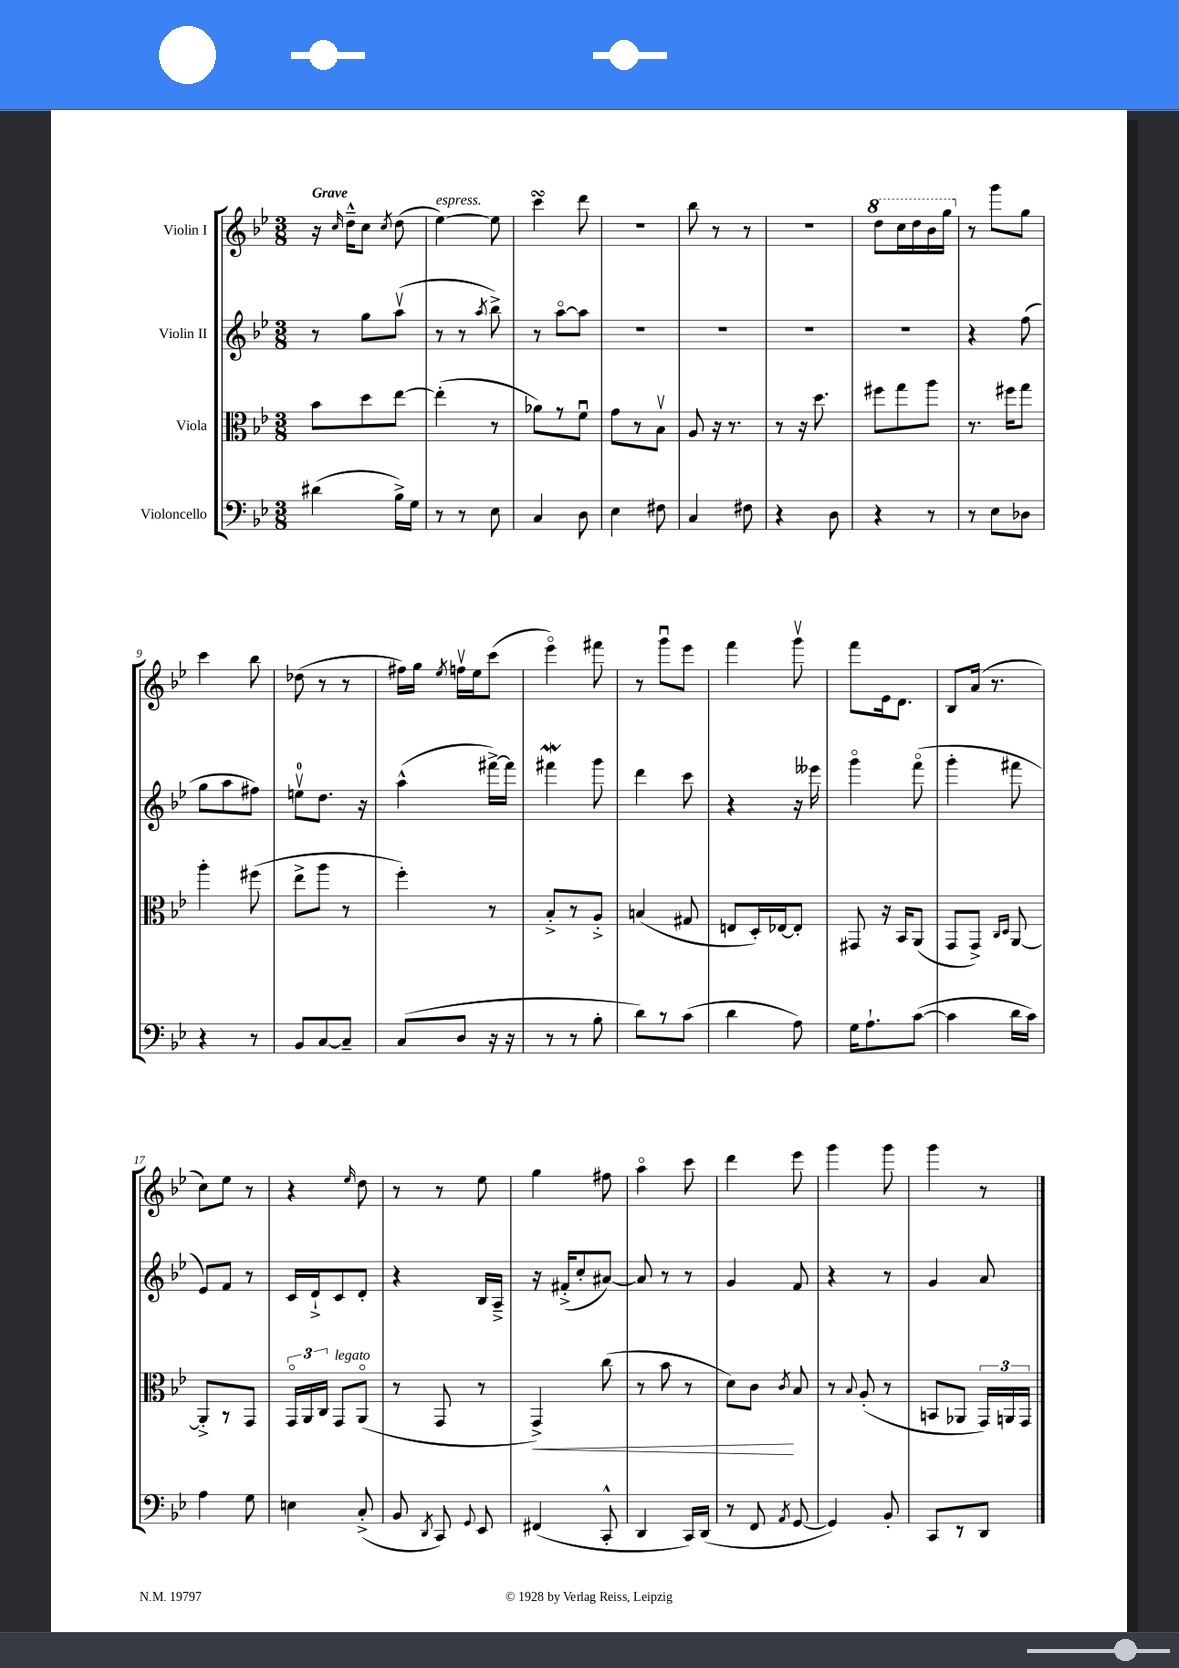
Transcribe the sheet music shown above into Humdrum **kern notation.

**kern	**kern	**kern	**kern
*staff4	*staff3	*staff2	*staff1
*clefF4	*clefC3	*clefG2	*clefG2
*k[b-e-]	*k[b-e-]	*k[b-e-]	*k[b-e-]
*M3/8	*M3/8	*M3/8	*M3/8
(4d#\	8b-\L	8r	16r
.	.	.	16qqcc/
.	.	.	16dd~^^\LK
.	8dd\	8gg\L	8cc\J
.	.	.	8qcc/
16B-^\LL)	[8ee-\J	(8aav\J	(8dd\
16G\JJ	.	.	.
=	=	=	=
8r	(4ee-'\]	8r	[4ee-\)
8r	.	8r	.
.	.	8qaa/	.
8E-\	8r	8bb-^\)	8ee-\]
=	=	=	=
4C/	8a-\L)	8r	4ccc\
.	8r	[8aao\L	.
8D\	8fu\J	8aa\]J	8ddd\
=	=	=	=
4E-\	8g\L	4.r	4.r
.	8r	.	.
8F#\	8B-v\J	.	.
=	=	=	=
4C/	8A/	4.r	8bb-\
.	16r	.	8r
.	8.r	.	.
8F#\	.	.	8r
=	=	=	=
4r	8r	4.r	4.r
.	16r	.	.
.	8.dd\	.	.
8D\	.	.	.
=	=	=	=
4r	8ff#\L	4.r	8ddd\L
.	8gg\	.	16ccc\L
.	.	.	16ddd\
8r	8aa\J	.	16bb-\
.	.	.	16ggg\JJ
=	=	=	=
8r	8.r	4r	8r
8E-\L	.	.	8ggg\L
.	16ff#\LK	.	.
8D-\J	8gg\J	(8ff\	8gg\J
=	=	=	=
4r	4aa'\	8gg\L	4ccc\
.	.	8aa\	.
8r	(8ff#\	8ff#\J)	8bb-\
=	=	=	=
8BB-/L	8ee-^\L	8eev\L	(8dd-\
[8C/	8aa\J	8.dd\J	8r
8C~/]J	8r	.	8r
.	.	16r	.
=	=	=	=
(8C/L	4ff'\)	(4aa^^\	16ff#\LL)
.	.	.	16gg\JJ
.	.	.	8qee-/
8D/J	.	.	16ffv\LL
.	.	.	16ee-\J
16r	8r	[16fff#^\LL)	(8ccc\J
16r	.	16fff#\]JJ	.
=	=	=	=
8r	8B-'^/L	4fff#\	4eee-o\)
8r	8r	.	.
8B-'\	8A'^/J	8ggg\	8fff#\
=	=	=	=
8d\L)	(4B/	4ddd\	8r
8r	.	.	8gggu\L
(8c\J	8G#/	8ccc\	8eee-\J
=	=	=	=
4d\	8E/L	4r	4fff\
.	16D'/L)	.	.
.	[16E-/J	.	.
8A\)	8E-'/]J	16r	8gggv\
.	.	16eee--\	.
=	=	=	=
16G\LK	8GG#/	4gggo\	8fff\L
8.A`\	.	.	.
.	16r	.	16e-\k
.	16BB-/LK	.	8.d\J
([8c\J	(8AA/J	(8fffo\	.
=	=	=	=
4c\]	8GG/L	4ggg'\	8B-/L
.	8GG^/J)	.	(16a/Jk
.	.	.	8.r
.	16qqC/LL	.	.
.	16qqD/JJ	.	.
16d\LL	[8AA/	8fff#\	.
16c\JJ)	.	.	.
=	=	=	=
4A\	8AA'^/]L	8e-/L)	8cc\L)
.	8r	8f/J	8ee-\J
8G\	8GG/J	8r	8r
=	=	=	=
4E\	24GGo/LL	16c/LL	4r
.	24AA/	.	.
.	.	16d`^/J	.
.	24C/JJ	.	.
.	8GG/L	8c/	.
.	.	.	16qqee-/
(8C'^/	(8AAo/J	8d'/J	8dd\
=	=	=	=
8BB-/	8r	4r	8r
8qDD/	.	.	.
8CC/)	8GG/	.	8r
8qqGG/	.	.	.
8EE-/	8r	16B-/LL	8ee-\
.	.	16A~^/JJ	.
=	=	=	=
(4FF#/	4GG^/)	16r	4gg\
.	.	(16f#'^/LK	.
.	.	8cc'/	.
8CC'^^/	(8cc\	[8a#/J)	8ff#\
=	=	=	=
4DD/	8r	8a#/]	4aao\
.	8b-\	8r	.
16CC/LL)	8r	8r	8ccc\
(16DD/JJ	.	.	.
=	=	=	=
8r	8d\L)	4g/	4ddd\
8FF/	8c\J	.	.
8qAA/	8qc/	.	.
[8GG/	8B-/	8f/	8eee-\
=	=	=	=
4GG/])	8r	4r	4ggg\
.	8qqB-/	.	.
.	(8A'/	.	.
8BB-'/	8r	8r	8ggg\
=	=	=	=
8CC/L	8BB/L	4g/	4ggg\
8r	8AA-/J	.	.
8DD/J	24GG/LL)	8a/	8r
.	24AA/	.	.
.	24GG/JJ	.	.
==	==	==	==
*-	*-	*-	*-
